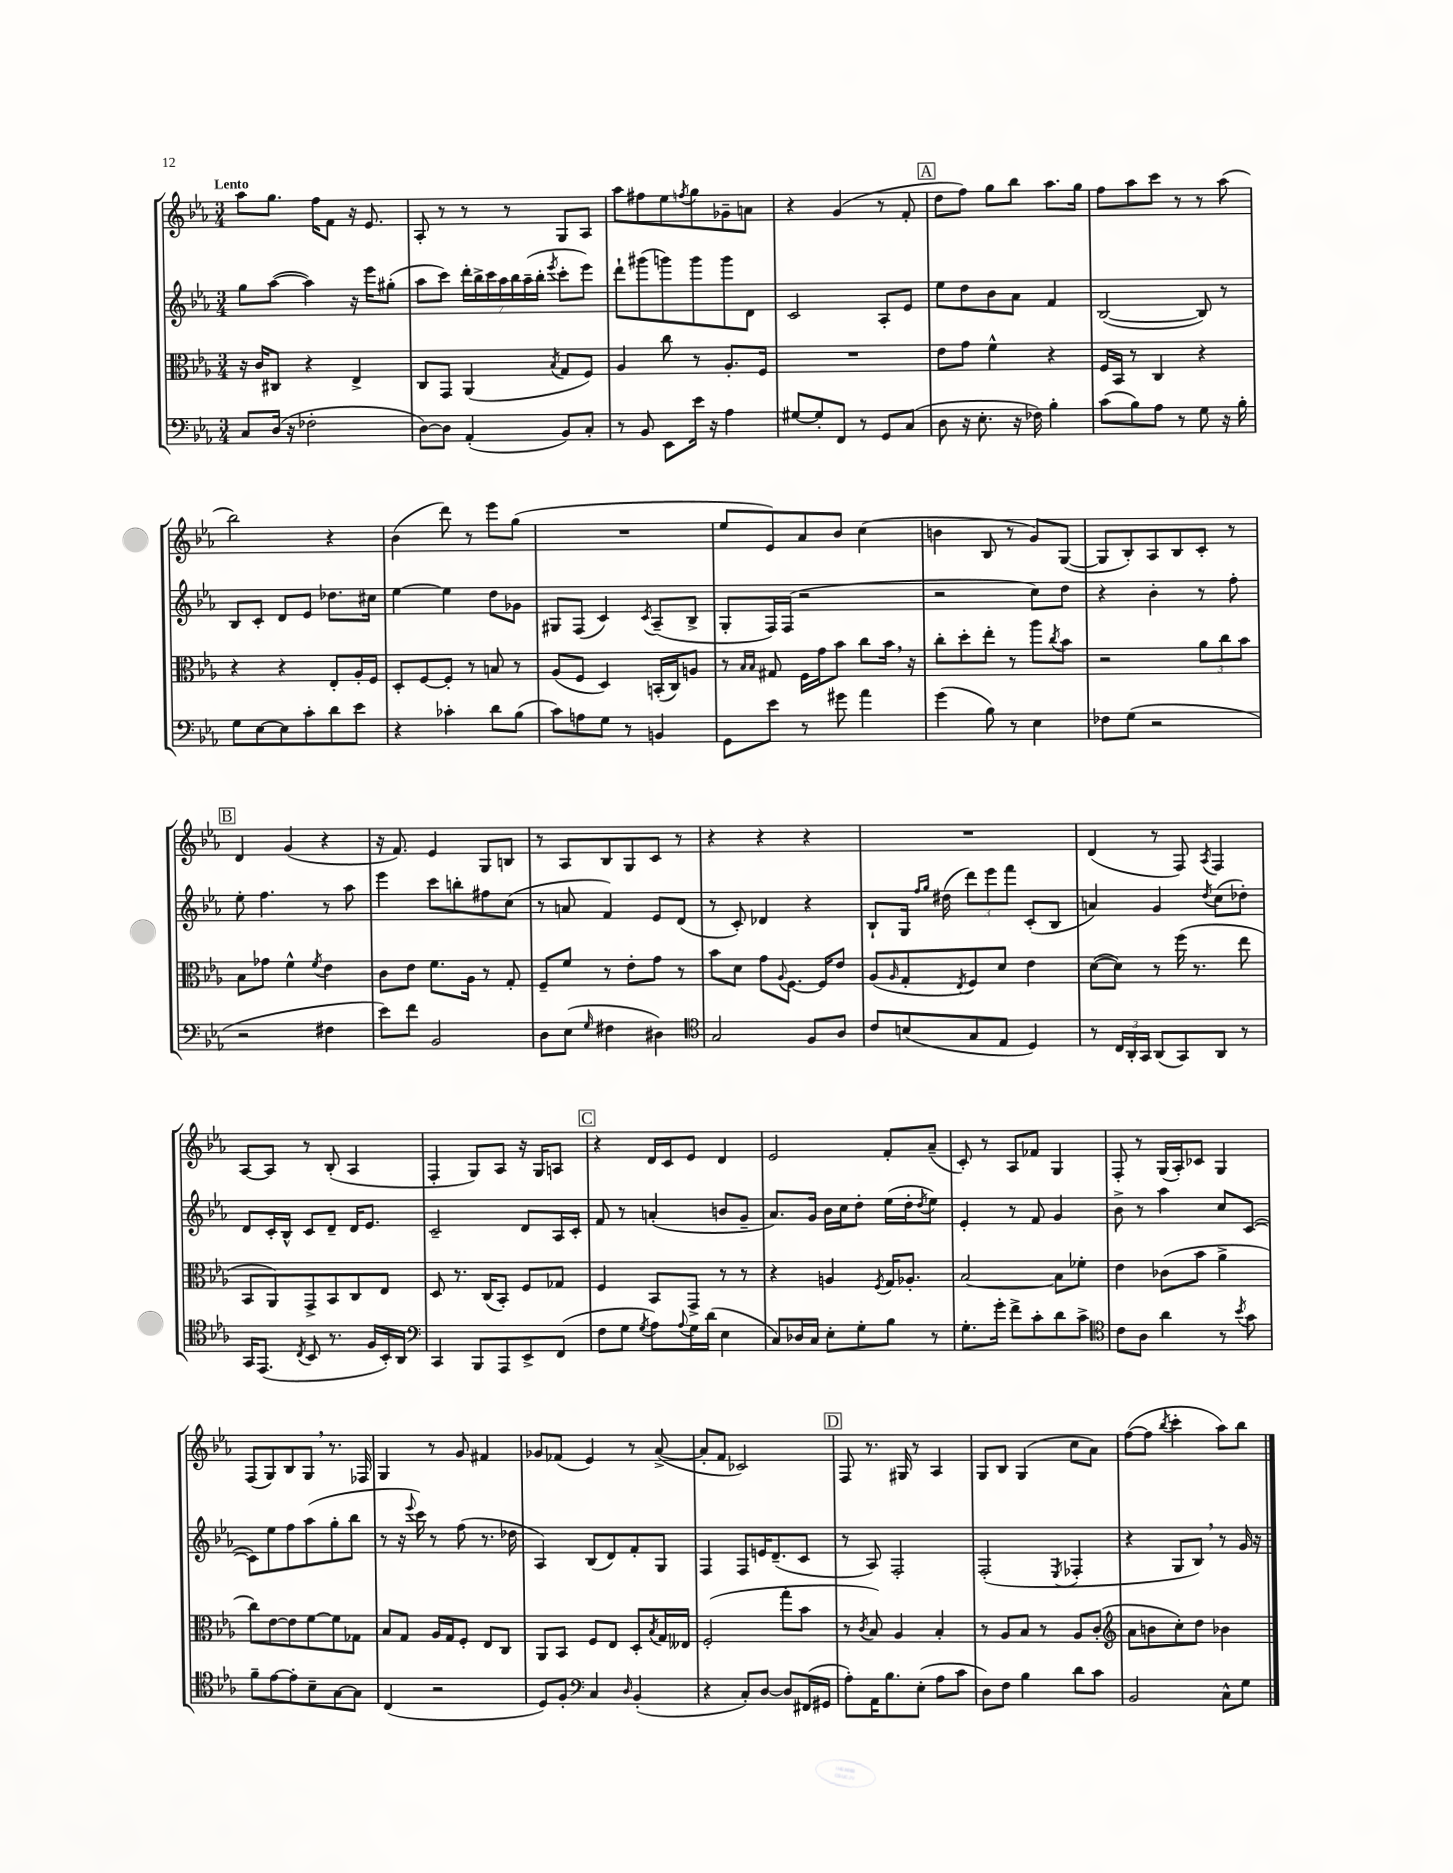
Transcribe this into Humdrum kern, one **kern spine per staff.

**kern	**kern	**kern	**kern
*part4	*part3	*part2	*part1
*staff4	*staff3	*staff2	*staff1
*clefF4	*clefC3	*clefG2	*clefG2
*k[b-e-a-]	*k[b-e-a-]	*k[b-e-a-]	*k[b-e-a-]
*M3/4	*M3/4	*M3/4	*M3/4
=1	=1	=1	=1
!	!	!	!LO:TX:a:B:t=Lento
8C/L	16r	8gg\L	8aa-\L
.	16c/KL	.	.
(16D/Jk	8C#X/J	([8aa-\J	8.gg\J
16r	.	.	.
2F-X'\	4r	4aa-\])	.
.	.	.	16ff\KL
.	.	.	8f\J
.	4E-^/	16r	16r
.	.	16eee-\KL	8.e-/
.	.	(8gg#X'\J	.
=2	=2	=2	=2
[8D\L)	8C/L	8aa-\L	8A-'/
8D\J]	8GG/J	8ccc\J)	8r
(4AA-'/	(4AA-/	28ddd'\LL	8r
.	.	28bb-^\	.
.	.	28ccc\	.
.	.	28aa-\	.
.	.	.	8r
.	.	28bb-\	.
.	.	(28aa-~\	.
.	.	28bb-'\JJ	.
.	8qB-/	8qeee-/	.
8BB-/L)	8G/L	8ccc'\L	8G/L
8C'/J	8F/J)	8eee-\J)	8A-/J
=3	=3	=3	=3
8r	4A-/	8ddd`\L	8aa-\L
8BB-/	.	(8ggg#X\	8ff#X\
8EE-\L	8cc\	8gggn\)	8ee-\
.	.	.	8qffn/
16e-\Jk	8r	8ggg\	8gg\
16r	.	.	.
4A-\	8.A-'/L	8ggg\	8g-X~\
.	.	8d\J	8an\J
.	16F/Jk	.	.
=4	=4	=4	=4
[8G#X/L	2.r	2c/	4r
8G#'/]	.	.	.
8FF/J	.	.	(4g/
8r	.	.	.
8GG/L	.	8A-'/L	8r
(8C/J	.	8e-/J	8f'/
!!LO:REH:place=s1:t=A
=5	=5	=5	=5
8D\	8e-\L	8ee-\L	8dd\L
16r	8g\J	8dd\	8ff\J)
8.E-'\	.	.	.
.	4f^^\	8b-\	8gg\L
16r	.	8a-\J	8bb-\J
16F-X\)	.	.	.
4B-'\	4r	4f/	8.aa-\L
.	.	.	16gg\Jk
=6	=6	=6	=6
(8c\L	16F/LL	([2B-/	8ff\L
.	16BB-/JJ	.	.
8B-\)	8r	.	8aa-\
8A-\J	4C/	.	8ccc\J
8r	.	.	8r
8G\	4r	8B-/])	8r
16r	.	8r	(8aa-\
16B-'\	.	.	.
!!LO:LB:g=z
=7	=7	=7	=7
8G\L	4r	8B-/L	2bb-\)
[8E-\	.	8c'/J	.
8E-\]	4r	8d/L	.
8c'\	.	8e-/J	.
8d\	8E-'/L	8.dd-X\L	4r
8e-\J	16A-'/L	.	.
.	16F/JJ	16cc#X\Jk	.
=8	=8	=8	=8
4r	8D'/L	[4ee-\	(4b-\
.	[8F/	.	.
4c-X'\	8F'/J]	4ee-\]	8ddd\)
.	8r	.	8r
8d\L	8Bn/	8dd\L	8eee-\L
(8B-\J	8r	8g-X\J	(8gg\J
=9	=9	=9	=9
8c\L)	(8A-/L	8G#X/L	2.r
8An\	8F/J	(8F/J	.
8G\J	4D/)	4c/)	.
8r	.	.	.
.	.	8qc/	.
4BBn/	(16BBn'/LL	(8A-~/L	.
.	16C/J)	.	.
.	8An/J	8B-^/J	.
=10	=10	=10	=10
8GG\L	8r	8G'/L	8ee-/L
.	16qqB-/LL	.	.
.	16qqB-/JJ	.	.
8e-\J	8G#X/	16F/L)	8e-/)
.	.	(16F/JJ	.
8r	16F\LL	2r	8a-/
.	16g\J	.	.
8g#X\	8b-\J	.	8b-/J
4a-\	8cc\L	.	(4cc\
.	16b-,\Jk	.	.
.	16r	.	.
=11	=11	=11	=11
(4g\	8cc'\L	2r	4bn\
.	8dd'\	.	.
8B-\)	8ee-'\J	.	8B-/
8r	8r	.	8r
4E-\	8aa-\L	8cc\L)	8g/L)
.	8qcc/	.	.
.	8b-\J	8dd\J	([8G/J
=12	=12	=12	=12
8F-X\L	2r	4r	8G/L]
(8G\J	.	.	8B-'/)
2r	.	4b-'\	8A-/
.	.	.	8B-/
.	12a-\L	8r	8c'/J
.	12cc\	.	.
.	.	8ff'\	8r
.	12b-\J	.	.
!!LO:LB:g=z
!!LO:REH:place=s1:t=B
=13	=13	=13	=13
2r	8B-\L	8ee-'\	4d/
.	8g-X\J	4.ff\	.
.	4f^^\	.	(4g/
.	8qf/	.	.
4F#X\	4e-\	8r	4r
.	.	8aa-\	.
=14	=14	=14	=14
8e-\L)	8c\L	4eee-\	16r
.	.	.	8.f/)
8f\J	8e-\J	.	.
2BB-/	8.f\L	8ccc\L	4e-/
.	.	8bbn'\	.
.	16A-\Jk	.	.
.	8r	8ff#X\	8G/L
.	8G'/	(8cc\J	8Bn/J
=15	=15	=15	=15
8D\L	8F~/L	8r	8r
(8E-\J	8f/J	8an/	8A-/L
16qqG/	.	.	.
4F#X\	8r	4f/)	8B-/
.	8e-'\L	.	8G/
4D#X\)	8g\J	8e-/L	8c/J
.	8r	(8d/J	8r
=16	=16	=16	=16
*clefC4	*	*	*
2G/	8b-\L	8r	4r
.	8d\J	8c'/)	.
.	8g\L	4d-X/	4r
.	8qqA-/	.	.
.	[8.F\J	.	.
8F/L	.	4r	4r
.	16F/KL]	.	.
8A-/J	8e-/J	.	.
=17	=17	=17	=17
8c/L	(8A-/L	8B-`/L	2.r
.	16qqA-/	.	.
(8Bn/	8G'/	16G/Jk	.
.	.	16qqff/LL	.
.	.	16qqgg/JJ	.
.	.	(16dd#X\	.
.	8qE-/	.	.
8G/	8F/)	12ddd\L)	.
.	.	12eee-\	.
8E-/J	8d/J	.	.
.	.	12fff\J	.
4D/)	4e-\	(8c'/L	.
.	.	8B-/J	.
=18	=18	=18	=18
8r	([8d\L	4an/)	(4d/
24C/LL	8d\J])	.	.
24AA-'/	.	.	.
24GG/JJ	.	.	.
(8AA-/L	8r	4g/	8r
8GG/)	(16ff\	.	8F/)
.	8.r	.	.
.	.	8qdd/	8qA-/
8AA-/J	.	(8cc\L	4F/
8r	8ee-\	8dd-X'\J)	.
!!LO:LB:g=z
=19	=19	=19	=19
16GG/KL	8BB-/L	8d/L	[8A-/L
(8.EE-/J	.	.	.
.	8AA-/)	16c'/L	8A-/J]
.	.	16B-^^/JJ	.
8qC/	.	.	.
8BB-/	8GG^/	8c/L	8r
8.r	8BB-/	8d~/J	(8B-'/
.	8C/	16d/KL	4A-/
16F/LL	.	8.e-/J	.
16BB-'/)	8E-/J	.	.
16AA-/JJ	.	.	.
=20	=20	=20	=20
*clefF4	*	*	*
4CC/	8D/	2c~/	4F'/
.	8.r	.	.
8BBB-/L	.	.	8G/L)
.	(16C/KL	.	.
8AAA-/	8BB-'/J)	.	8A-/J
8EE-^/	8F/L	8d/L	16r
.	.	.	16G/KL
(8FF/J	8G-X/J	16A-/L	8An/J
.	.	16c'/JJ	.
!!LO:REH:place=s1:t=C
=21	=21	=21	=21
8F\L	4F/	8f/	4r
8G\J	.	8r	.
8qG/	.	.	.
8A-\L)	8BB-/L	(4an'/	16d/LL
.	.	.	16c/J
8qqA-/	.	.	.
16G\L	8GG^/J	.	8e-/J
(16d\JJ	.	.	.
4E-\	8r	8bn/L	4d/
.	8r	8g~/J	.
=22	=22	=22	=22
8C/L)	4r	8.a-/L)	2e-/
16D-X/L	.	.	.
16C/JJ	.	16g/Jk	.
8E-'\L	4An/	16b-\LL	.
.	.	16cc\J	.
8G'\	.	8dd'\J	.
.	8qF/	.	.
8B-\J	16G/KL	(16ee-\LL	8f'/L
.	8.A-X'/J	16dd'\J	.
.	.	8qdd/	.
8r	.	8ee-\J)	(8a-~/J
=23	=23	=23	=23
8.G'\L	[2B-/	4e-'/	8c'/)
.	.	.	8r
16g'\Jk	.	.	.
8f^\L	.	8r	8A-/L
8c'\	.	8f/	8f-X/J
8d\	8B-\L]	4g/	4G/
8c^\J	8f-X'\J	.	.
=24	=24	=24	=24
*clefC4	*	*	*
8c\L	4e-\	8b-^\	8F'/
8A-\J	.	8r	8r
4a-\	(8c-X\L	4aa-\	(16G/LL
.	.	.	16A-'/J)
.	8b-\J	.	8c-X/J
8r	4a-^\	8cc/L	4G/
8qb-/	.	.	.
8g\	.	([8c/J	.
!!LO:LB:g=z
=25	=25	=25	=25
8f~\L	8cc\L)	8c\L])	(8F/L
[8e-\	[8e-\	8ee-\	8G/)
8e-'\]	8e-\]	8ff\	8B-/
8B-~\	[8f\	(8aa-\	8G,/J
[8G\	8f\]	8gg'\	8.r
8G\J]	8G-X\J	8bb-\J	.
.	.	.	16F-X/
=26	=26	=26	=26
(4C/	8B-/L	8r	4G/
.	8G/J	16r	.
.	.	8qqeee-/	.
.	.	16ccc\)	.
2r	16A-/LL	8r	8r
.	16G/J	.	.
.	8F'/J	(8ff\	8g/
.	8E-/L	8.r	4f#X/
.	8C/J	.	.
.	.	16dd-X\	.
=27	=27	=27	=27
8D/L)	8AA-/L	4A-/)	8g-X/L
8F'/J	8BB-/J	.	(8f-X/J
*clefF4	*	*	*
4C/	8F/L	(8B-/L	4e-/)
.	8E-/J	8d/)	.
16qqD/	.	.	.
(4BB-'/	8D'/L	8f'/	8r
.	8qB-/	.	.
.	16G/L	8G/J	([8a-^/
.	16E--X/JJ	.	.
=28	=28	=28	=28
4r	(2F'/	4F/	8a-'/L]
.	.	.	8f/J
8C'/L)	.	8F/L	2c-X/)
[8D/J	.	16en/K	.
.	.	(8.d~/	.
8D/L]	8gg'\L	.	.
(16FF#X/L	8b-\J	8c/J	.
16GG#X/JJ	.	.	.
!!LO:REH:place=s1:t=D
=29	=29	=29	=29
8A-'\L)	8r	8r	8F/
.	8qc/	.	.
16AA-\K	8B-/)	8A-/)	8.r
8.B-\	.	.	.
.	4A-/	2F'/	.
.	.	.	16G#X/
(8E-'\J	.	.	8r
8A-\L	4B-'/	.	4A-/
8c\J	.	.	.
=30	=30	=30	=30
8D\L)	8r	(2F'/	8G/L
8F\J	8A-/L	.	8B-/J
4B-\	8B-/J	.	(4G/
.	8r	.	.
.	.	8qE-/	.
8d\L	8A-/L	4F-X'/	8cc\L
8c\J	(8c'/J	.	8a-\J)
=31	=31	=31	=31
*	*clefG2	*	*
2BB-/	8a-\L	4r	([8ff\L
.	8bn\	.	8ff\J]
.	.	.	8qbb-/
.	8cc'\)	8G/L	4ccc'\
.	8dd\J	8B-,/J)	.
8C^^\L	4b-X\	8r	8aa-\L)
8G\J	.	16g/	8bb-\J
.	.	16r	.
==	==	==	==
*-	*-	*-	*-
